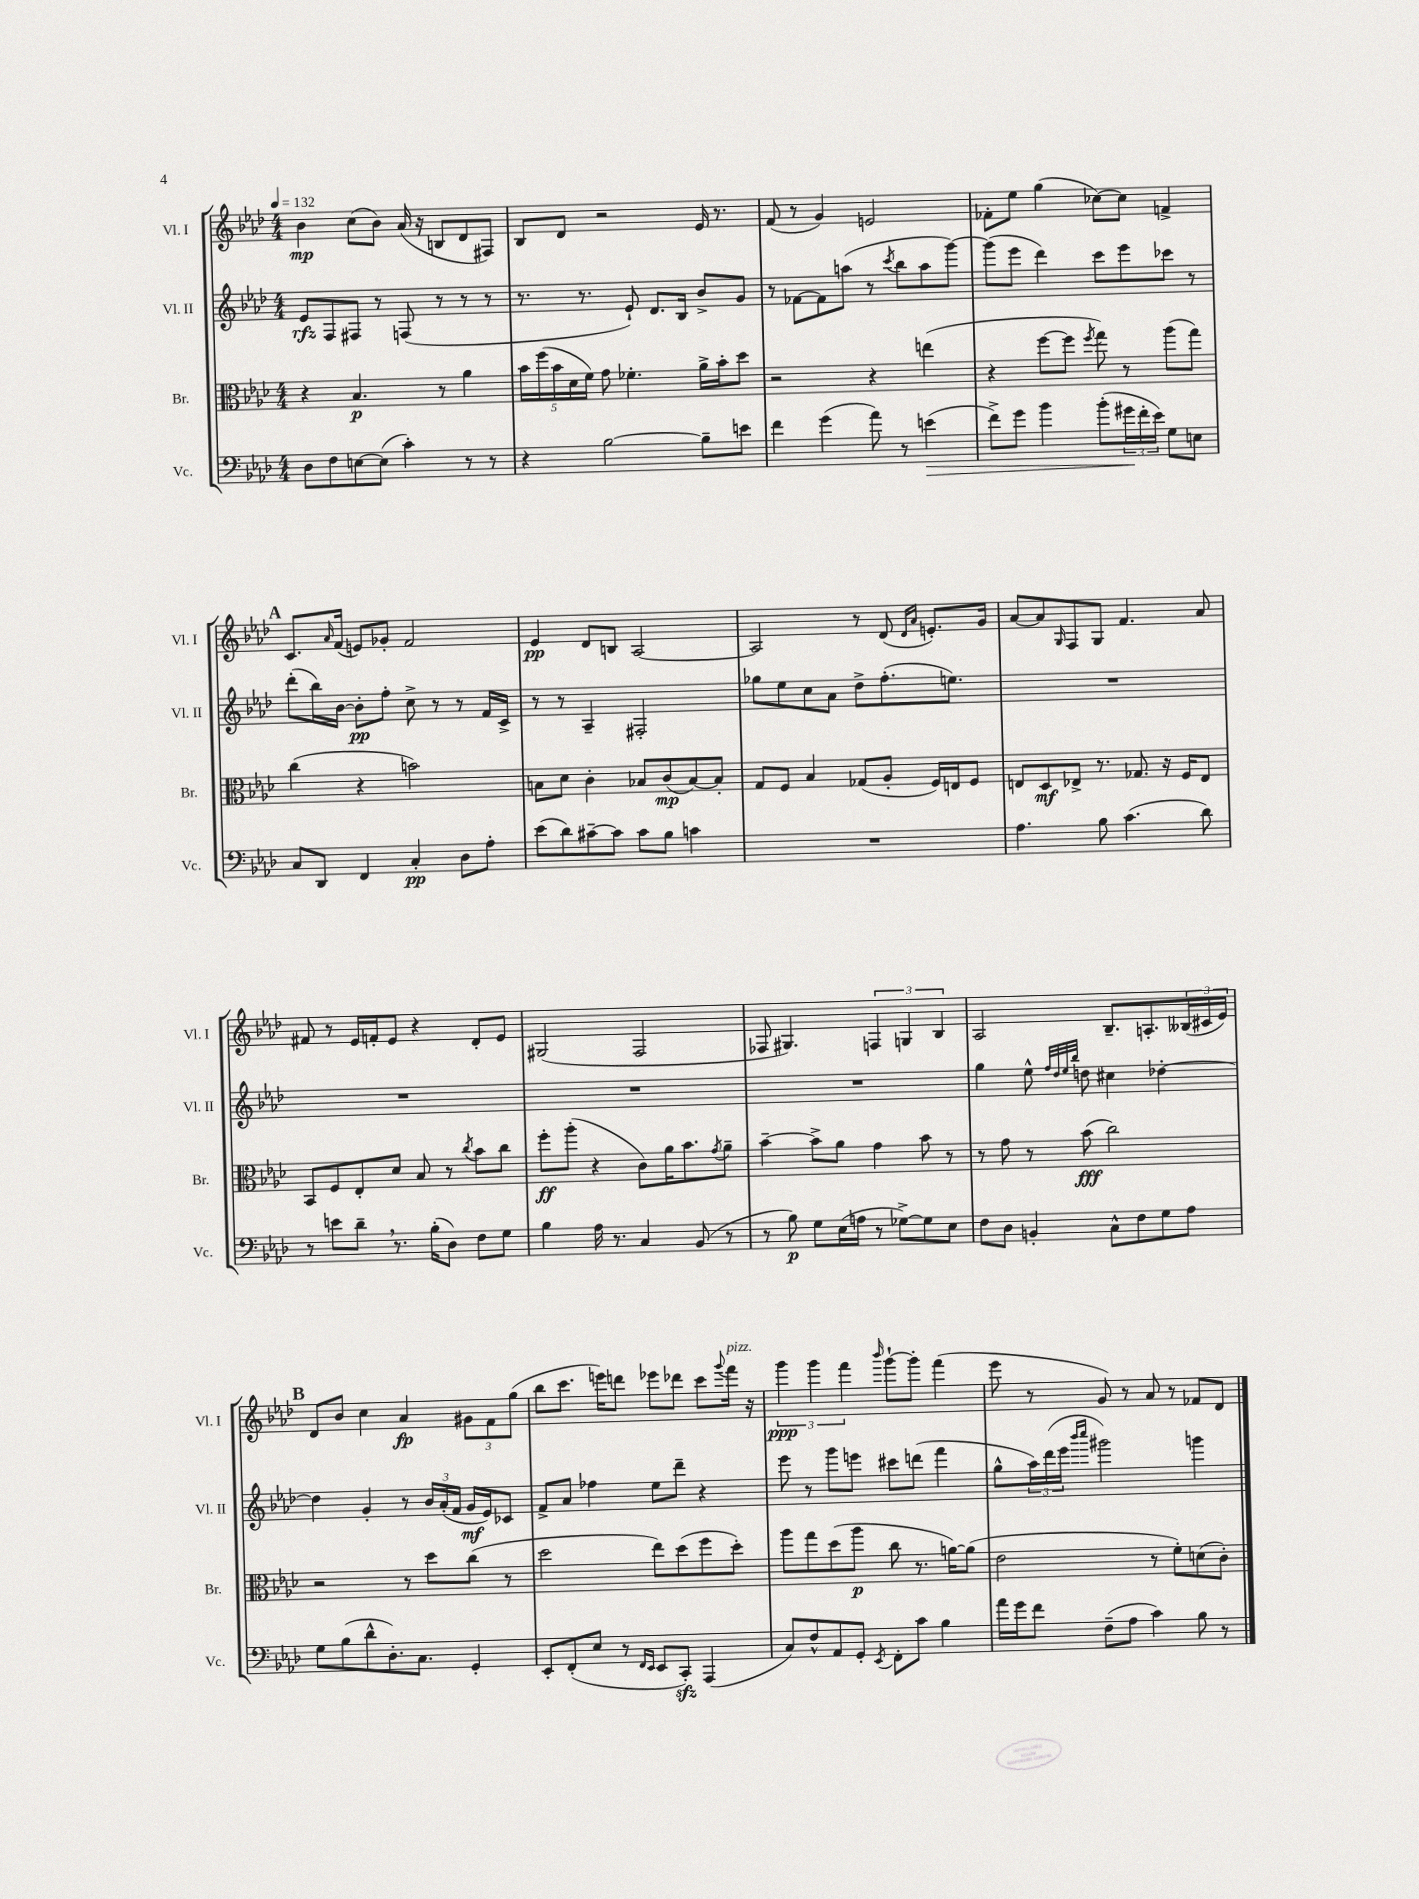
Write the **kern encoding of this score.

**kern	**kern	**kern	**kern
*staff4	*staff3	*staff2	*staff1
*clefF4	*clefC3	*clefG2	*clefG2
*k[b-e-a-d-]	*k[b-e-a-d-]	*k[b-e-a-d-]	*k[b-e-a-d-]
*M4/4	*M4/4	*M4/4	*M4/4
*MM132	*MM132	*MM132	*MM132
8D-	4r	8e-	4b-
8F	.	8F	.
[8E	4.B-	8F#	(8cc
(8E]	.	8r	8b-)
4c')	.	(8F	(16a-
.	.	.	16r
.	8r	8r	8B
8r	4a-	8r	8d-
8r	.	8r	8F#)
=	=	=	=
4r	20b-	8.r	8B-
.	(20ff	.	.
.	20b-	.	.
.	.	.	8d-
.	20d-	.	.
.	.	8.r	.
.	20f)	.	.
[2B-	8g	.	2r
.	4.f-'	8e-`)	.
.	.	8.d-	.
.	.	16B-	.
8B-~]	16a-^	8b-^	16e-
.	16b-'	.	8.r
8e	8dd-	8g	.
=	=	=	=
4f	2r	8r	(8f
.	.	[8f-	8r
(4g	.	8f-]	4g)
.	.	(8aa	.
8a-)	4r	8r	2e
.	.	8qccc	.
8r	.	8bb-	.
(4e	(4ee	8aa	.
.	.	[8ggg)	.
=	=	=	=
8f^)	4r	(8ggg]	8f-'
8g	.	8eee-	8ee-
4b-	[8ff	4ddd-)	(4gg
.	8ff]	.	.
.	8qff	.	.
(8b-'	8gg)	8ccc	[8cc-)
24g#	8r	8eee-	8cc-]
24f'	.	.	.
24e-)	.	.	.
8G	(8aa-	8ccc-	4f^
8E	8gg)	8r	.
=	=	=	=
8C	(4cc	(8ddd-'	8.c
8DD-	.	16bb-)	.
.	.	.	16qqa-
.	.	[16b-	(16f
4FF	4r	8b-']	8e)
.	.	8ff'	8g-'
4C'	2b)	8cc^	2f
.	.	8r	.
8D-	.	8r	.
8A-'	.	16f	.
.	.	16c^	.
=	=	=	=
(8e-	8B	8r	4e-
8d-)	8d-	8r	.
[8c#~	4c'	4A-~	8d-
8c#]	.	.	8B
8c#	8B-	2F#'	[2A-
8B-	(8c	.	.
4c	[8B-)	.	.
.	8B-']	.	.
=	=	=	=
1r	8G	8gg-	2A-]
.	8F	8ee-	.
.	4B-	8cc	.
.	.	8a-	.
.	(8G-	8dd-^	8r
.	8A-'	(8.ff'	(8d-
.	.	.	16qqd-
.	.	.	16qqa-
.	16F)	.	8.e')
.	16E	8.ee)	.
.	8F	.	.
.	.	.	16g
=	=	=	=
4.A-	8E	1r	[8a-
.	8D-	.	8a-]
.	.	.	16qqG
.	8E-^	.	8F
8B-	8.r	.	8G
(4.c	.	.	4.f
.	8.G-	.	.
.	16r	.	.
.	16F	.	.
8d-)	8E-	.	8a-
=	=	=	=
8r	8BB-	1r	8f#
8e	8F	.	8r
8d-~	8E-'	.	16e-
.	.	.	16f'
8.r	8d-	.	8e-
.	8B-	.	4r
(16B-'	.	.	.
8D-)	8r	.	.
.	8qcc	.	.
8F	8b-	.	8d-'
8G	8cc	.	8e-
=	=	=	=
4B-	8ff'	1r	(2G#
.	(8aa-'	.	.
16A-	4r	.	.
8.r	.	.	.
4C	8c)	.	2F
.	16a-	.	.
.	8.b-	.	.
(8BB-	.	.	.
.	8qg	.	.
8r	8a-~	.	.
=	=	=	=
8r	[4b-~	1r	8F-
8B-)	.	.	4.G#)
8G	8b-^]	.	.
(16E-	8a-	.	.
16A	.	.	.
8r	4g	.	6F
[8G-^)	.	.	.
.	.	.	6G
8G-]	8b-	.	.
.	.	.	6B-
8E-	8r	.	.
=	=	=	=
8F	8r	4gg	2A-
8D-	8g	.	.
4BB'	8r	8ee-^^	.
.	.	32qqff	.
.	.	32qqdd-	.
.	.	32qqee-	.
.	.	32qqbb-	.
.	(8b-	8dd	.
8C^^	2cc)	4cc#	8.B-~
8F	.	.	.
.	.	.	8.A'
8G	.	[4dd-'	.
8A-	.	.	(24B--
.	.	.	24c#
.	.	.	24e-)
=	=	=	=
8G	2r	4dd-]	8d-
(8B-	.	.	8b-
8d-^^	.	4g'	4cc
8.D-')	.	.	.
.	8r	8r	4a-
8.C	.	.	.
.	8dd-	24b-	.
.	.	(24a-'	.
.	.	24f	.
4GG'	(8cc	16g	12g#
.	.	16e-)	.
.	.	.	12f
.	8r	8c-	.
.	.	.	(12gg
=	=	=	=
8EE-'	2dd-	8f^	8bb-
(8FF'	.	8a-	8.ccc
8E-	.	4ff-	.
.	.	.	16eee)
8r	.	.	8ddd
16qqFF	.	.	.
16qqEE-	.	.	.
8EE-	8ee-)	8ee-	8eee-
8CC')	(8dd-	8ddd-~	8ddd-
(4AAA-	8ff	4r	8ccc
.	.	.	8qqggg
.	8dd-')	.	16fff
.	.	.	16r
=	=	=	=
8C)	8aa-	8eee-	6ggg
8F^^	8gg	8r	.
.	.	.	6ggg
8AA-	(8dd-	8ggg	.
.	.	.	6fff
8GG'	8aa-	8eee	.
8qEE-	.	.	16qqbbb-
8FF'	8cc	8ccc#	[8ggg`
8c	8.r	(8ddd	8ggg']
4B-	.	4fff	(4fff
.	[16a)	.	.
.	(8a]	.	.
=	=	=	=
16a-	2e-	8gg^^	8eee-
16g	.	.	.
8f	.	24aa-)	8r
.	.	(24ddd-	.
.	.	24eee-	.
.	.	16qqbbb-	.
.	.	16qqcccc	.
(8F~	.	2ggg#)	8g)
8A-	.	.	8r
4c)	8r	.	8a-
.	8f')	.	8r
8B-	(8d	4ggg	8f-
8r	8c')	.	8d-
==	==	==	==
*-	*-	*-	*-
